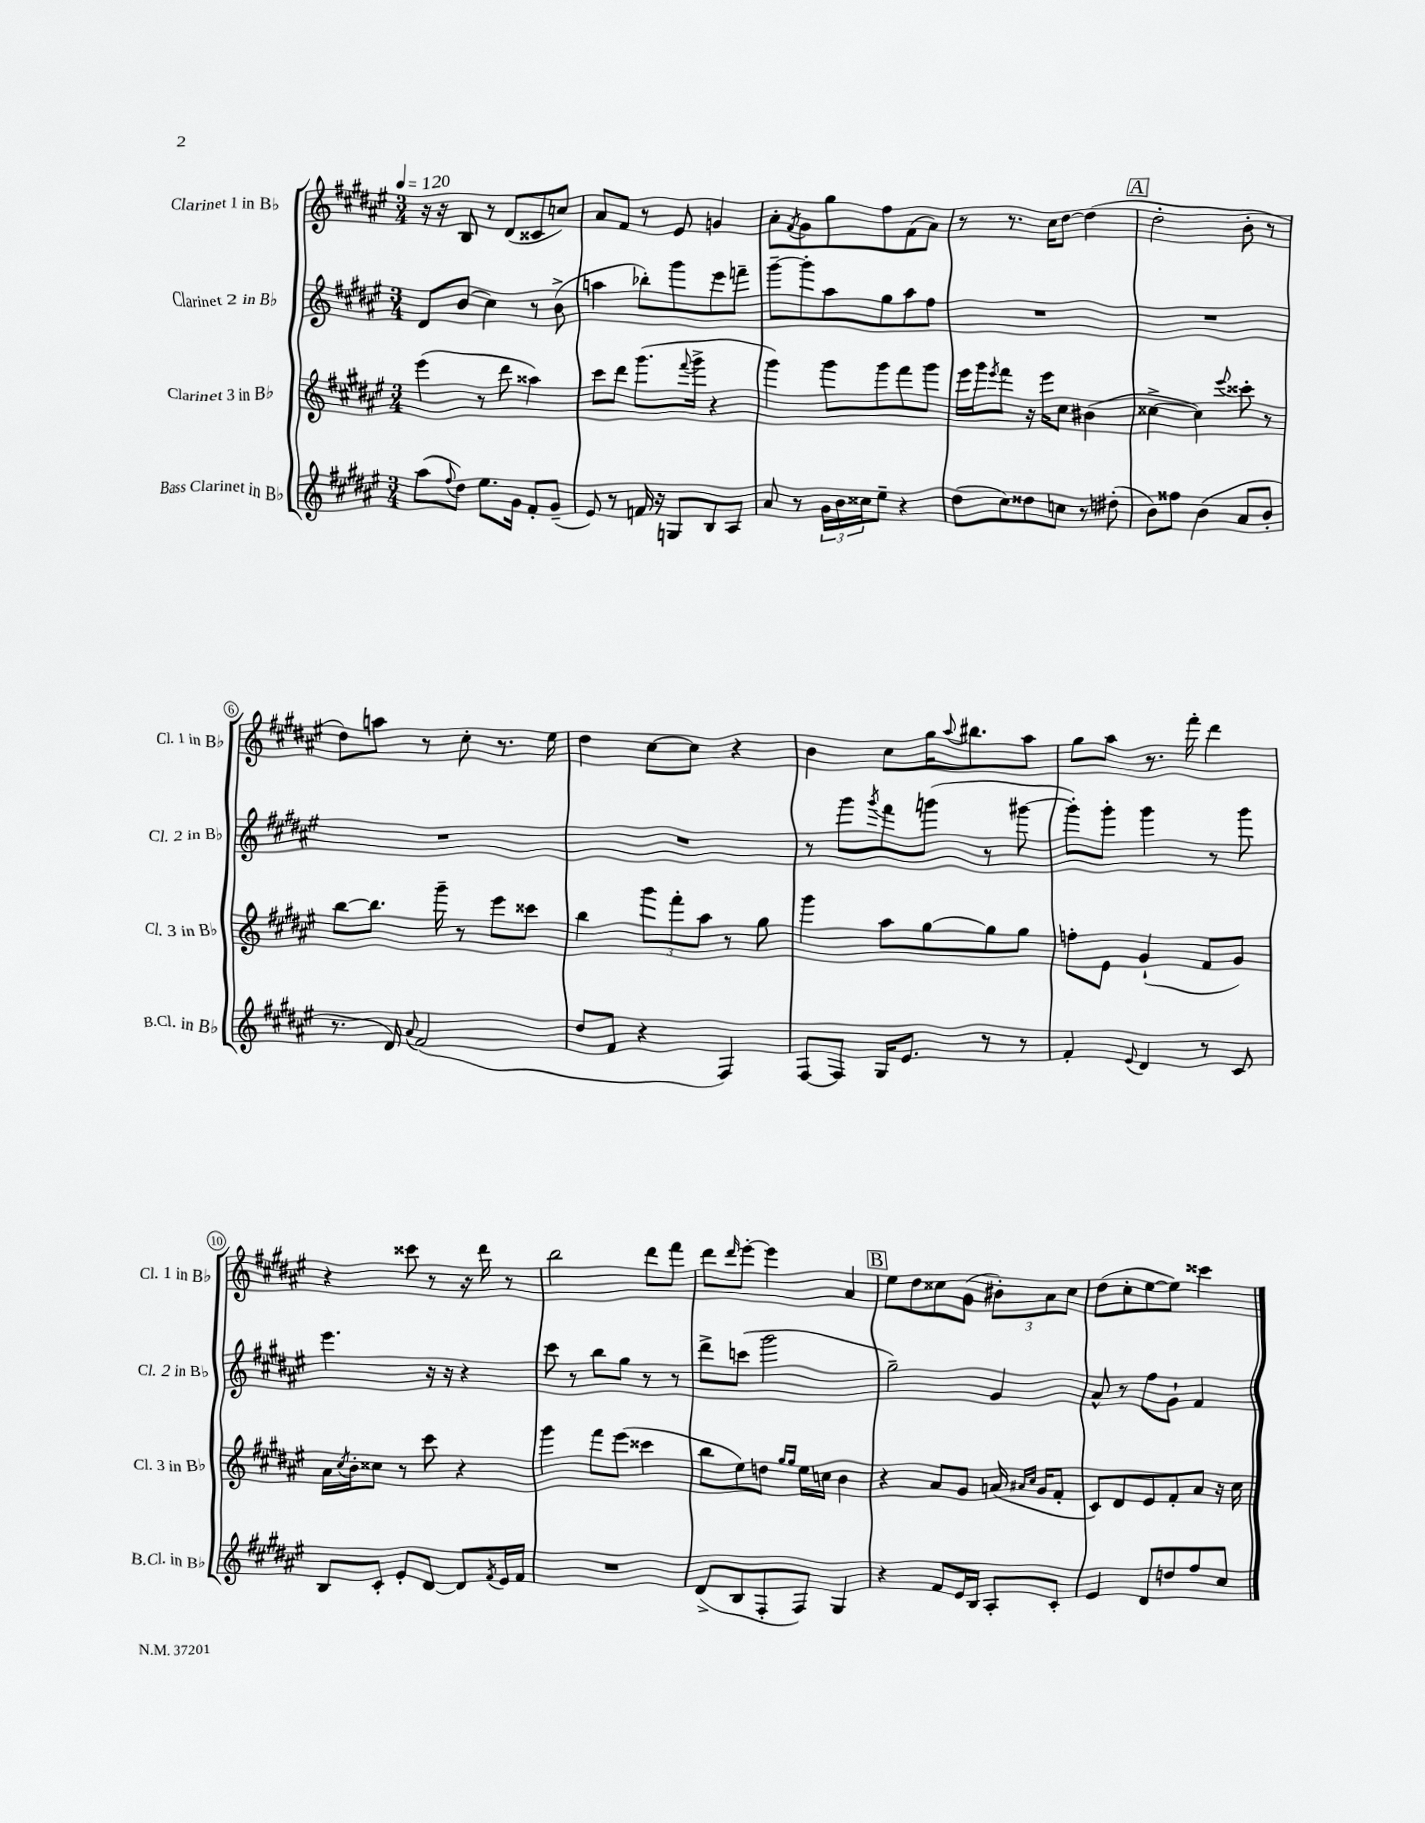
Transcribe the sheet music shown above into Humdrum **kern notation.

**kern	**kern	**kern	**kern
*staff4	*staff3	*staff2	*staff1
*clefG2	*clefG2	*clefG2	*clefG2
*k[f#c#g#d#a#e#]	*k[f#c#g#d#a#e#]	*k[f#c#g#d#a#e#]	*k[f#c#g#d#a#e#]
*M3/4	*M3/4	*M3/4	*M3/4
*MM120	*MM120	*MM120	*MM120
(8aa#\L	(4eee#\	8d#/L	16r
.	.	.	16r
8qqff#/	.	.	.
8dd#\J)	.	(8b/J	8B/
8.ee#\L	8r	4cc#\)	8r
.	8ddd#\	.	(8d#/L
16g#\Jk	.	.	.
8f#'/L	4aa##\)	8r	8c##/
(8g#~/J	.	(8b^\	8cc/J)
=	=	=	=
8e#/)	8ccc#\L	4aa\	8a#/L
8r	8ddd#\J	.	8f#/J
16f/	(8.ggg#\L	8bb-'\L)	8r
16r	.	.	.
8G/L	.	8ggg#\	8e#/
.	8qqfff#/	.	.
.	16ggg#^\Jk	.	.
8B/	4r	8eee#\	4g/
8A#/J	.	8fff~\J	.
=	=	=	=
8a#/	4ggg#\)	[8ggg#~\L	8a#'\L
.	.	.	8qf#/
8r	.	8ggg#'\]	8g#\
24g#\LL	8ggg#\L	8aa#\	8gg#\
24b\	.	.	.
24cc##\J	.	.	.
8ee#~\J	8ggg#\	8gg#\	8ff#\
4r	8fff#\	8aa#\	(8f#\
.	8ggg#\J	8ff#\J	8a#\J)
=	=	=	=
(8dd#\L	16eee#\LL	2.r	8r
.	16ggg#\J	.	.
.	8qeee#/	.	.
8cc#\)	8fff#\J	.	8.r
8dd##\	16r	.	.
.	16eee#\LK	.	16cc#\LK
8cc\J	8cc#\J	.	[8dd#\J
8r	(4b#\	.	(4dd#\]
(8dd#'\	.	.	.
=	=	=	=
8b\L)	[4cc##^\	2.r	2dd#'\
8ff##\J	.	.	.
(4b\	4cc##\])	.	.
.	8qqeee#/	.	.
8a#/L	8ccc##'\	.	8b'\
8b'/J	8r	.	8r
=	=	=	=
8.r	[8bb\L	2.r	8dd#\L)
.	8.bb\]J	.	8aa\J
16d#/)	.	.	.
8qqa#/	.	.	.
(2f#/	.	.	8r
.	16ggg#~\	.	.
.	8r	.	8cc#'\
.	8eee#\L	.	8.r
.	8ccc##\J	.	.
.	.	.	16ee#\
=	=	=	=
8dd#/L	4bb\	2.r	4dd#\
8f#/J	.	.	.
4r	12ggg#\L	.	[8cc#\L
.	12fff#'\	.	.
.	.	.	8cc#\]J
.	12aa#\J	.	.
4F#/)	8r	.	4r
.	8gg#\	.	.
=	=	=	=
[8F#/L	4ggg#\	8r	4b\
8F#/]J	.	8ggg#\L	.
.	.	8qggg#/	.
16G#/LK	8aa#\L	8fff#\	8cc#\L
8.e#/J	.	.	.
.	[8gg#\	(8ggg\J	16gg#\K
.	.	.	8qqaa#/
.	.	.	8.bb#\
8r	8gg#\]	8r	.
8r	8gg#\J	[8ggg#\	8aa#\J
=	=	=	=
4f#'/	8ff'\L	8ggg#'\]L)	8gg#\L
.	8e#\J	8ggg#'\J	8aa#\J
8qqe#/	.	.	.
4d#/	(4g#`/	4ggg#\	8.r
.	.	.	16fff#'\
8r	8f#/L	8r	4ddd#\
8c#/	8g#/J)	8ggg#\	.
=	=	=	=
8B/L	16a#\LL	4.eee#\	4r
.	8qcc#/	.	.
.	16b'\J	.	.
8c#'/J	8cc##\J	.	.
8e#'/L	8r	.	8ccc##\
[8d#/J	8ccc#\	16r	8r
.	.	16r	.
8d#/]L	4r	4r	16r
.	.	.	16ddd#\
8qf#/	.	.	.
16e#/L	.	.	8r
16f#/JJ	.	.	.
=	=	=	=
2.r	4ggg#\	8ccc#\	2bb\
.	.	8r	.
.	8fff#\L	8bb\L	.
.	(8eee#\J	8gg#\J	.
.	4ccc##\	8r	8ddd#\L
.	.	8r	8fff#\J
=	=	=	=
(8d#^/L	8bb\L	8ddd#^\L	8ddd#\L
.	.	.	16qqddd#/
8B/	8ee#\)	(8ccc\J	[8eee#'\J
8F#'/	8dd\J	2ggg#\	4eee#\]
.	16qqgg#/LL	.	.
.	16qqgg#/JJ	.	.
8F#/J)	16ee#\LL	.	.
.	16cc\JJ	.	.
4G#/	4b\	.	4a#/
=	=	=	=
4r	4r	2gg#~\)	8ee#\L
.	.	.	8dd#\
8f#/L	8a#/L	.	8cc##\
16e#/L	8g#/J	.	(8g#\J
16B/JJ	.	.	.
8A#'/L	(16a/	4g#/	12b#'\L)
.	16qqa#/LL	.	.
.	16qqcc#/JJ	.	.
.	16g#/LK	.	.
.	.	.	12a#\
8c#'/J	8f#'/J	.	.
.	.	.	12cc##\J
=	=	=	=
4e#/	8c#/L)	8a#^^/	(8dd#\L
.	8d#/	8r	8cc#'\
8d#/L	8e#/	8ff#\L	[8ee#\
8dd/	8f#'/	8g#`\J	8ee#\]J)
8ff#/	8a#/J	4f#/	4ccc##\
8cc#/J	16r	.	.
.	16cc#\	.	.
==	==	==	==
*-	*-	*-	*-
